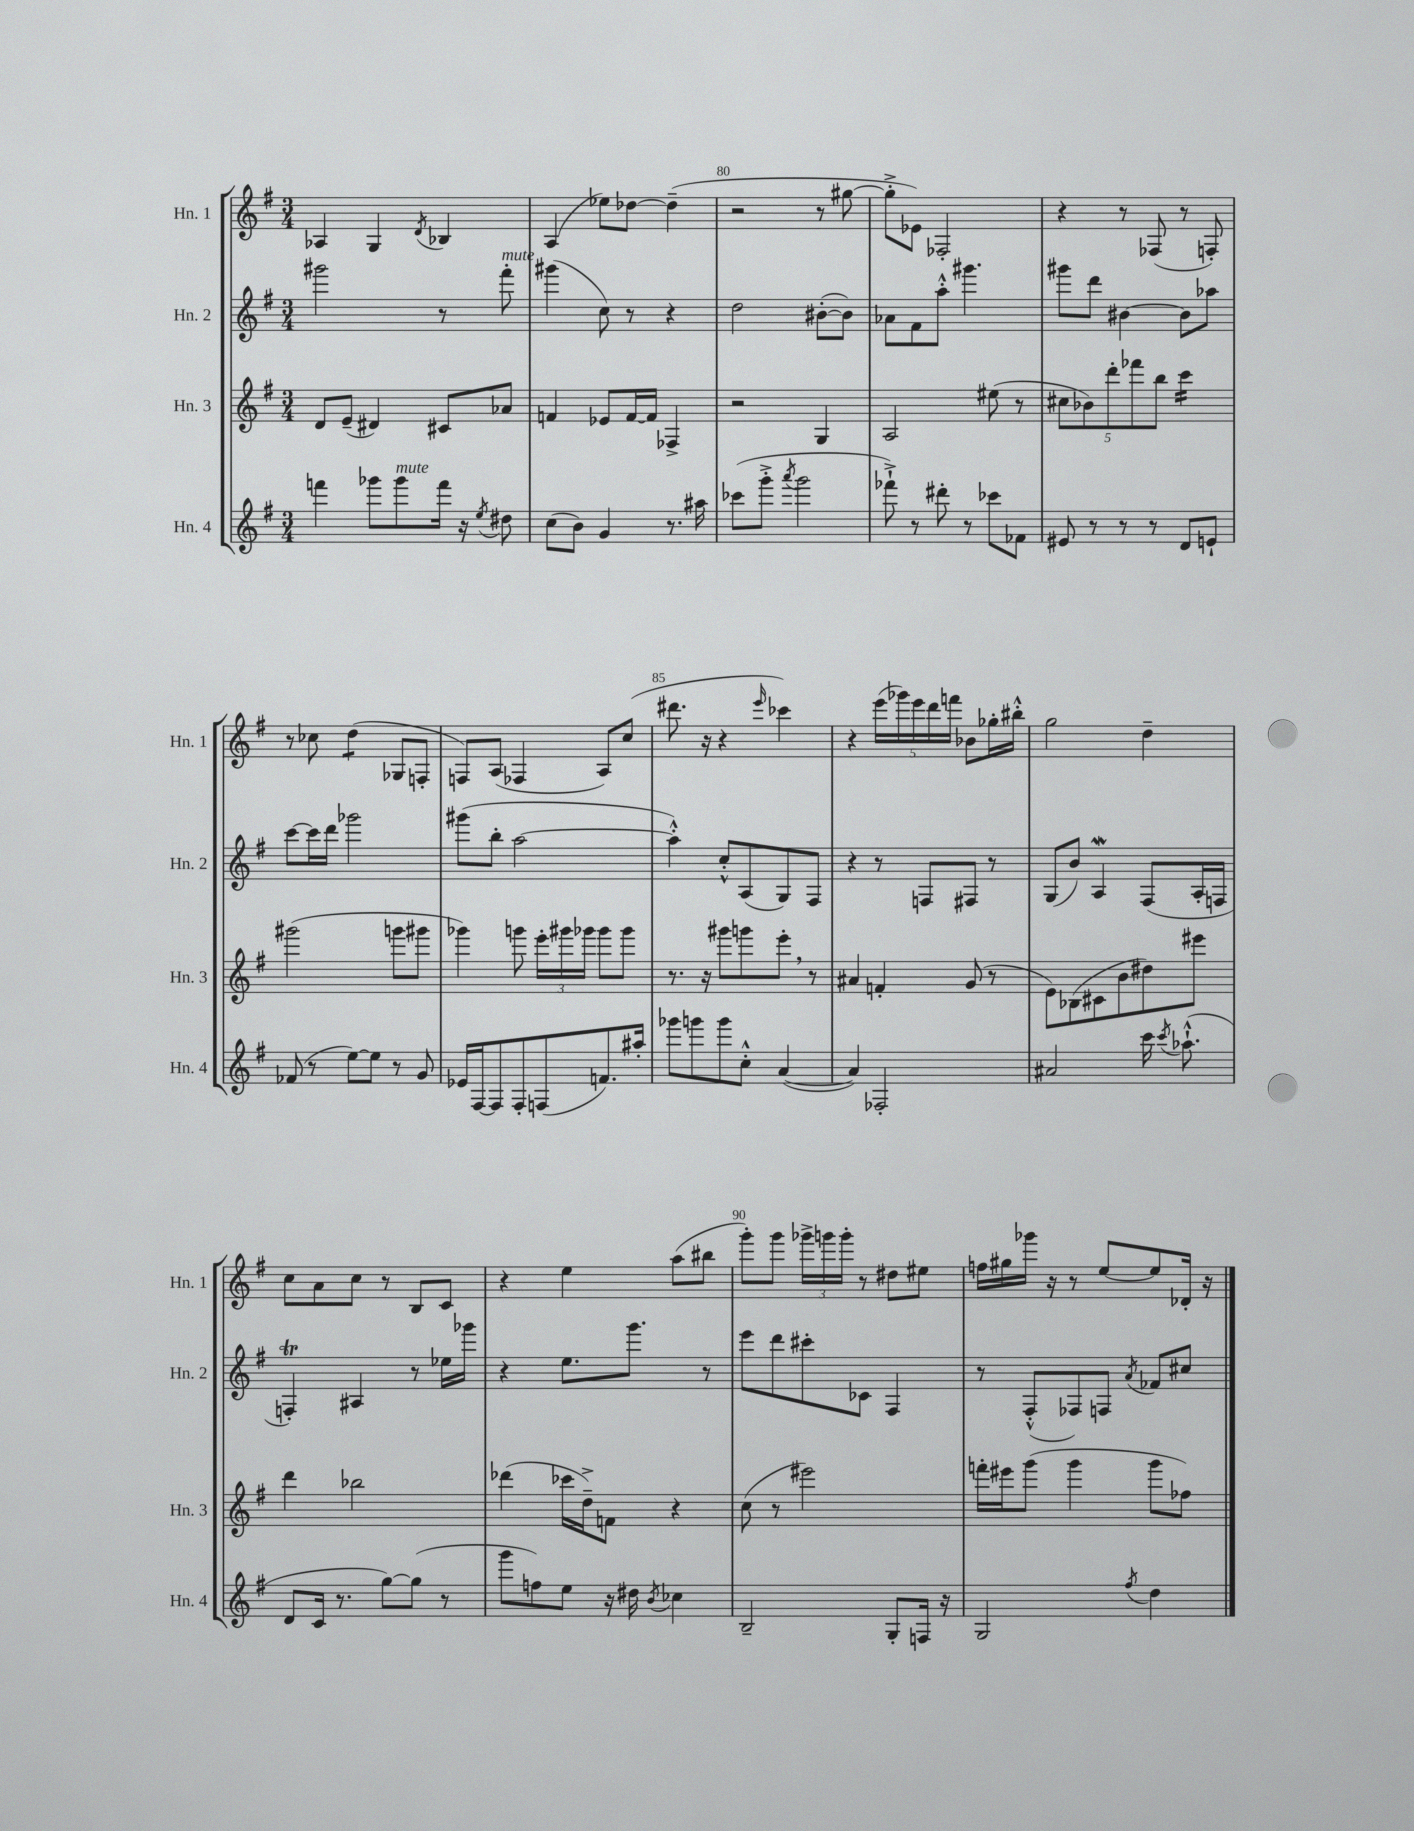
<<
\new StaffGroup <<
\new Staff = "s0" \with { instrumentName = "Hn. 1" shortInstrumentName = "Hn. 1" } {
    \clef treble \key g \major \numericTimeSignature \time 3/4
    \autoBeamOff aes4 g4 \acciaccatura { d'8 } bes4 |
    a4( ees''8[) des''8]~ des''4--( |
    r2 r8 gis''8~ |
    gis''8[-.-> ees'8]) fes2-. |
    r4 r8 fes8( r8 f8-.) |
    r8 ces''8 d''4:8( ges8[ f8]-. |
    f8[) a8]( fes4 a8[) c''8]( |
    dis'''8. r16 r4 \grace { e'''16 } ces'''4) |
    r4 \tuplet 5/4 { e'''16[( ges'''16) e'''16 d'''16 f'''16] } bes'8[ ges''16-. bis''16]-.-^ |
    g''2 d''4-- |
    c''8[ a'8 c''8] r8 b8[ c'8] |
    r4 e''4 a''8[( bis''8] |
    g'''8[-.) g'''8] \tuplet 3/2 { ges'''16[-> g'''16 g'''16]-. } r8 dis''8[ eis''8] |
    f''16[ gis''16 ges'''16] r16 r8 e''8[~ e''8 des'16]-. r16 \bar "|." |
}
\new Staff = "s1" \with { instrumentName = "Hn. 2" shortInstrumentName = "Hn. 2" } {
    \clef treble \key g \major \numericTimeSignature \time 3/4
    \autoBeamOff gis'''2 r8 fis'''8-.^\markup { \italic "mute" } |
    gis'''4( c''8) r8 r4 |
    d''2 bis'8[~-.( bis'8]) |
    aes'8[ fis'8 a''8]-.-^ gis'''4. |
    gis'''8[ d'''8] bis'4~ bis'8[ aes''8] |
    c'''8[~ c'''16 d'''16] ges'''2 |
    gis'''8[( b''8]-. a''2~ |
    a''4-.-^) c''8[-.-^ a8( g8) fis8] |
    r4 r8 f8[ fis8] r8 |
    g8[( b'8]) a4\mordent fis8[( a16-. f16] |
    f4-.\trill) ais4 r8 ees''16[ ges'''16] |
    r4 e''8.[ g'''8.] r8 |
    e'''8[ d'''8 cis'''8-. ces'8] fis4 |
    r8 fis8[-.-^( fes8) f8] \acciaccatura { a'8 } fes'8[ cis''8] \bar "|." |
}
\new Staff = "s2" \with { instrumentName = "Hn. 3" shortInstrumentName = "Hn. 3" } {
    \clef treble \key g \major \numericTimeSignature \time 3/4
    \autoBeamOff d'8[ e'8]--( dis'4) cis'8[ aes'8] |
    f'4 ees'8[ f'16~ f'16] fes4-> |
    r2 g4 |
    a2 eis''8( r8 |
    \tuplet 5/4 { cis''8[ bes'8) d'''8-. fes'''8 b''8] } c'''4:16 |
    gis'''2( g'''8[ gis'''8] |
    ges'''4) g'''8 \tuplet 3/2 { e'''16[-. gis'''16 ges'''16] } ges'''8[ ges'''8] |
    r8. r16 gis'''8[ g'''8 e'''8]-. \breathe r8 |
    ais'4 f'4-. g'8( r8 |
    e'8[) bes8( cis'8 b'8 dis''8) eis'''8] |
    d'''4 bes''2 |
    des'''4( ces'''16[ d''16--->) f'8] r4 |
    c''8( r8 eis'''2) |
    f'''16[-. eis'''16 g'''8]( g'''4 g'''8[ fes''8]) \bar "|." |
}
\new Staff = "s3" \with { instrumentName = "Hn. 4" shortInstrumentName = "Hn. 4" } {
    \clef treble \key g \major \numericTimeSignature \time 3/4
    \autoBeamOff f'''4 ges'''8[ ges'''8^\markup { \italic "mute" } f'''16] r16 \acciaccatura { e''8 } dis''8 |
    c''8[( b'8]) g'4 r8. ais''16 |
    ces'''8[( g'''8]-.-> \acciaccatura { a'''8 } g'''2 |
    fes'''8-!->) r8 dis'''8-. r8 ces'''8[ fes'8] |
    eis'8 r8 r8 r8 d'8[ e'8]-! |
    fes'8( r8 e''8[~) e''8] r8 g'8 |
    ees'16[ fis16~ fis8 fis8-. f8( f'8.) ais''16]-. |
    ges'''8[ g'''8 g'''8 c''8]-.-^ a'4~( |
    a'4) fes2-. |
    ais'2 c'''16 \acciaccatura { c'''8 } aes''8.-!-^( |
    d'8[ c'16] r8. g''8[~) g''8]( r8 |
    g'''8[ f''8) e''8] r16 dis''16 \acciaccatura { b'8 } ces''4 |
    b2-- g8[-. f16] r16 |
    g2 \acciaccatura { fis''8 } d''4 \bar "|." |
}
>>
>>
\layout { \context { \Score currentBarNumber = #78 \override BarNumber.break-visibility = ##(#f #t #t) barNumberVisibility = #(every-nth-bar-number-visible 5) } }
